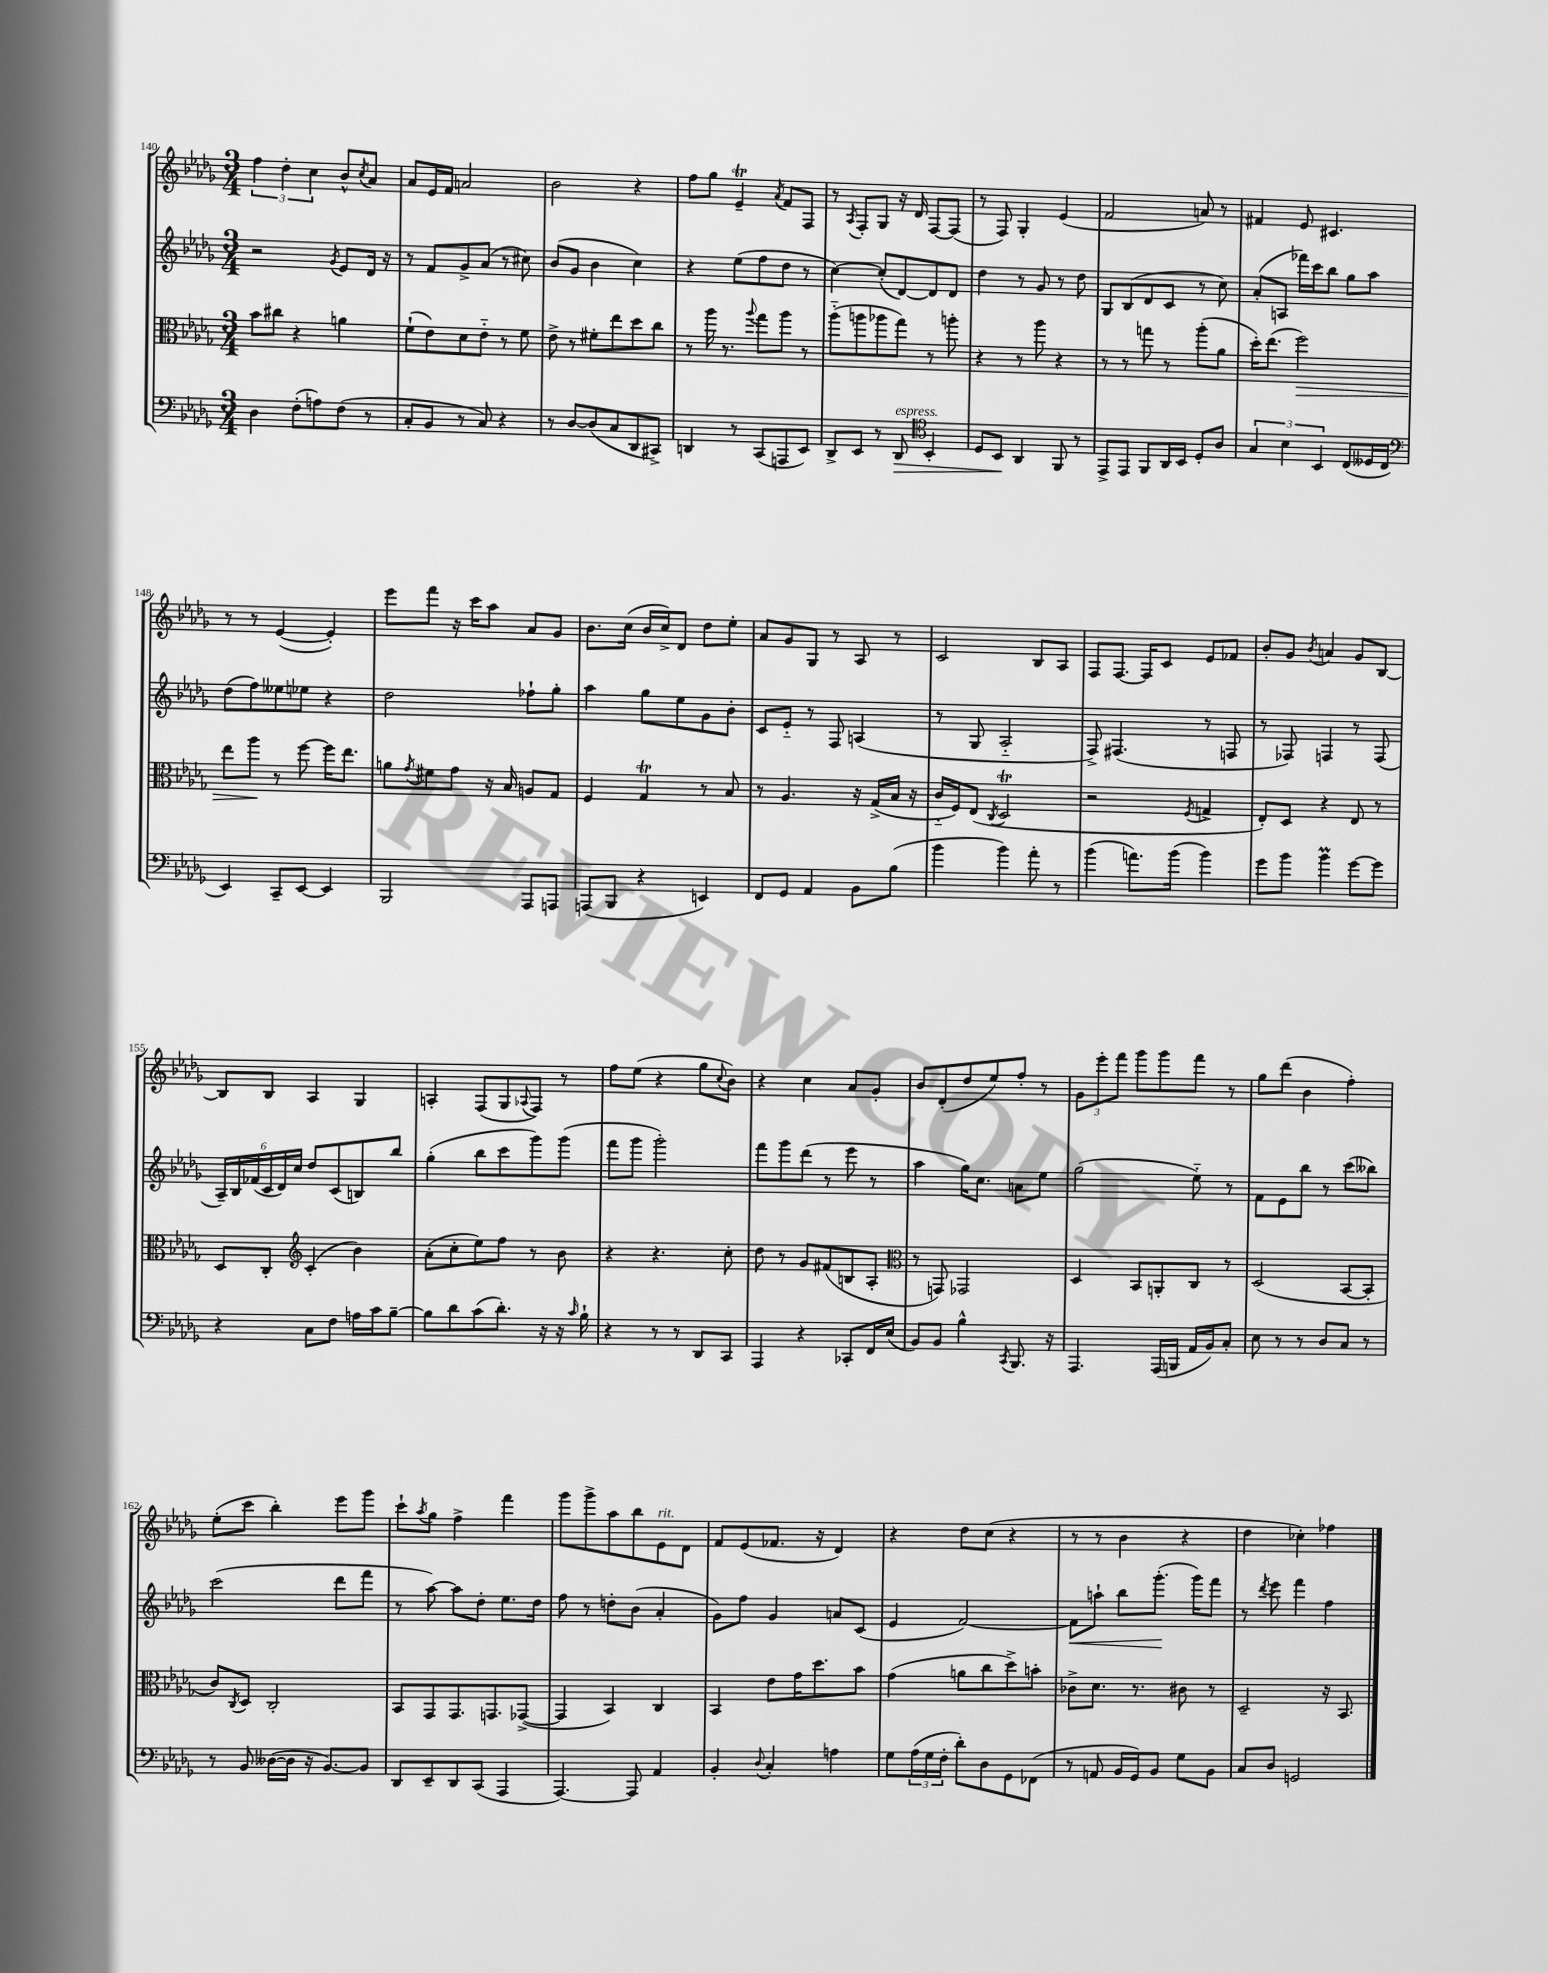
<<
\new StaffGroup <<
\new Staff = "s0" {
    \clef treble \key des \major \numericTimeSignature \time 3/4
    \tuplet 3/2 { f''4 des''4-. c''4 } bes'8-^ \acciaccatura { c''8 } aes'8 |
    aes'8 ees'16 f'16 a'2 |
    bes'2 r4 |
    f''8 ges''8 ees'4--\trill \acciaccatura { aes'8 } f'8 f8 |
    r8 \acciaccatura { aes8 } f8-. ges8 r16 des'16 f8~ f8( |
    r8 f8) ges4-. ees'4( |
    f'2 a'8) r8 |
    fis'4 ees'8 cis'4. |
    r8 r8 ees'4~( ees'4-.) |
    ees'''8 f'''8 r16 c'''16 aes''8 aes'8 ges'8 |
    bes'8. c''16( bes'16 c''16->) des'8 des''8 ees''8-. |
    aes'8 ges'8 ges8 r8 aes8 r8 |
    c'2 bes8 aes8 |
    f8 f8.~ f16 c'8 ees'8 fes'8 |
    bes'8-. ges'8 \acciaccatura { bes'8 } a'4 ges'8 bes8~ |
    bes8 bes8 aes4 ges4 |
    a4-. f8( ges8 \appoggiatura { aes8 } f8) r8 |
    f''8 ees''8( r4 ges''8 \appoggiatura { c''8 } bes'8) |
    r4 c''4 aes'8 ges'8-. |
    bes'8 des'8-.( des''8 ees''8) f''8-. r8 |
    \tuplet 3/2 { ges'8 ees'''8-. f'''8 } ges'''8 ges'''8 f'''8 r8 |
    ges''8 des'''8( bes'4 f''4-.) |
    ees''8-.( c'''8 bes''4-.) ees'''8 ges'''8 |
    c'''8-! \acciaccatura { aes''8 } ges''8 f''4-> f'''4 |
    ges'''8 ges'''8-> aes''8 bes''8 ees'8^\markup { \italic "rit." } des'8 |
    f'8 ees'8( fes'8. r16 des'4) |
    r4 des''8 c''8( r4 |
    r8 r8 bes'4 r4 |
    des''4 ces''4-.) fes''4 \bar "|." |
}
\new Staff = "s1" {
    \clef treble \key des \major \numericTimeSignature \time 3/4
    r2 \acciaccatura { ges'8 } ees'8 des'16 r16 |
    r8 f'8 ges'8-> aes'8( r8 cis''8) |
    bes'8( ges'8 bes'4 c''4) |
    r4 ees''8( f''8 des''8 r8 |
    c''4~) c''8-.( des'8~) des'8 des'8 |
    des''4 r8 ges'8 r8 des''8 |
    ges8 bes8( des'8 c'8 r8 c''8) |
    aes'8-.( a8 fes'''16) c'''16 bes''8 ges''8 aes''8 |
    des''8( f''8) eeses''8 ees''8 r4 |
    des''2 fes''8-! ges''8-. |
    aes''4 ges''8 ees''8 ges'8 bes'8-. |
    c'8 ees'8-_ r8 f8 a4( |
    r8 ges8 aes2-_ |
    f8->) fis4.( r8 f8 |
    r8 fes8) f4 r8 f8( |
    \tuplet 6/4 { aes16--) bes16 fes'16( c'16 des'16) c''16 } des''8 c'8( b8) bes''8 |
    ges''4-.( bes''8 c'''8 ges'''8) ges'''8( |
    f'''8 ges'''8 ges'''2-.) |
    f'''8 ges'''8 des'''8( r8 ees'''8 r8 |
    aes''4 ges''16) c''8. a'8 ees''8 |
    ges''2( ees''8-_) r8 |
    f'8 ees'8 bes''8 r8 c'''8( beses''8) |
    c'''2( des'''8 f'''8 |
    r8 aes''8~) aes''8 des''8-. ees''8. des''16 |
    f''8 r8 d''8-. bes'8( aes'4-. |
    ges'8) f''8 ges'4 a'8 c'8( |
    ees'4 f'2~) |
    f'8\< a''8-! bes''8 ges'''8.-.\!( ges'''16) f'''8 |
    r8 \acciaccatura { des'''8 } ees'''8 f'''4 f''4 \bar "|." |
}
\new Staff = "s2" {
    \clef alto \key des \major \numericTimeSignature \time 3/4
    bes'8 cis''8 r4 a'4 |
    f'8-!( ees'8) des'8 ees'8-_ r8 f'8 |
    ees'8-> r8 fis'8-. ees''8 des''8 c''8 |
    r8 aes''16 r8. \appoggiatura { aes''8 } ges''8 aes''8 r8 |
    aes''8-_( a''8 aes''8 ges''8) r8 a''8-. |
    r4 r8 aes''8 r4 |
    r8 r8 g''8 r8 aes''8-.( aes'8 |
    des''16-.) ees''8.( f''2\>) |
    ees''8 aes''8\! r8 f''8~ f''16 ees''8. |
    a'8 \acciaccatura { ges'8 } fis'8 ges'8 r16 bes16 a8 ges8 |
    f4 ges4\trill r8 bes8 |
    r8 aes4. r16 ges16->( bes16 r16 |
    c'16-_ f16) ees8( \acciaccatura { c8 } des2\trill |
    r2 \acciaccatura { f8 } g4-> |
    ees8-.) des8 r4 ees8 r8 |
    des8 c8-. \clef treble c'4-.( bes'4) |
    aes'8-.( c''8-. ees''8) f''8 r8 bes'8 |
    r4 r4. c''8-. |
    des''8 r8 ges'8 fis'8( b8 aes8-. |
    \clef alto r8 g,8) ges,2 |
    des4 bes,8 a,8-. c8 r8 |
    des2( bes,8~ bes,8-. |
    c'8) \acciaccatura { c8 } des8 c2-. |
    bes,8 ges,8 ges,8. g,8. ges,8~->( |
    ges,4 bes,4) c4 |
    bes,4 ees'8 ges'16 des''8. bes'8 |
    ges'4( a'8 c''8 des''8->) b'8-. |
    ces'8-> des'8. r8. cis'8 r8 |
    des2-- r16 bes,8. \bar "|." |
}
\new Staff = "s3" {
    \clef bass \key des \major \numericTimeSignature \time 3/4
    des4 f8-.( a8) f8( r8 |
    c8-. bes,8 r8 c8) r4 |
    r8 des8~ des8( c8 des,8 cis,8->) |
    d,4 r8 c,8( a,,8 ees,8) |
    des,8-> ees,8 r8 des,8\>^\markup { \italic "espress." } \clef tenor bes,4-. |
    des8 bes,8\! aes,4 f,8 r8 |
    ees,8-> ees,8 f,8 aes,16 bes,16 des8-. aes8 |
    \tuplet 3/2 { ges4 bes4 bes,4 } c8( deses16 c16 |
    \clef bass ees,4) c,8-- ees,8~ ees,4 |
    bes,,2 aes,,8 a,,8 |
    a,,8( bes,,8 r4 e,4) |
    f,8 ges,8 aes,4 bes,8 bes8( |
    bes'4 bes'4) aes'8-. r8 |
    bes'4( a'8.) bes'16( bes'4) |
    ges'8 bes'8 bes'4\prall ges'8~ ges'8 |
    r4 c8 f8 a16 c'16 bes8~-- |
    bes8 des'8 c'8( des'8.-.) r16 r16 \grace { c'16 } bes16-! |
    r4 r8 r8 des,8 c,8 |
    aes,,4 r4 ces,8-. f,16 ees16( |
    bes,8) bes,8 bes4-^ \acciaccatura { c,8 } bes,,8. r16 |
    aes,,4. aes,,16( b,,16 aes,16 bes,16) c8-. |
    ees8 r8 r8 des8 c8 r8 |
    r8 bes,8 deses16~( deses16 r16 bes,8.~) bes,8 |
    des,8 ees,8-- des,8 c,8( aes,,4 |
    aes,,4.~) aes,,8 aes,4 |
    bes,4-. \appoggiatura { des8 } c4-. a4 |
    ges8 \tuplet 3/2 { aes16( ges16 f16-. } des'8-.) des8 ges,8 fes,8( |
    r8 a,8 bes,16 ges,16) bes,8 ges8 bes,8 |
    c8 des8 g,2 \bar "|." |
}
>>
>>
\layout { \context { \Score currentBarNumber = #140 } }
